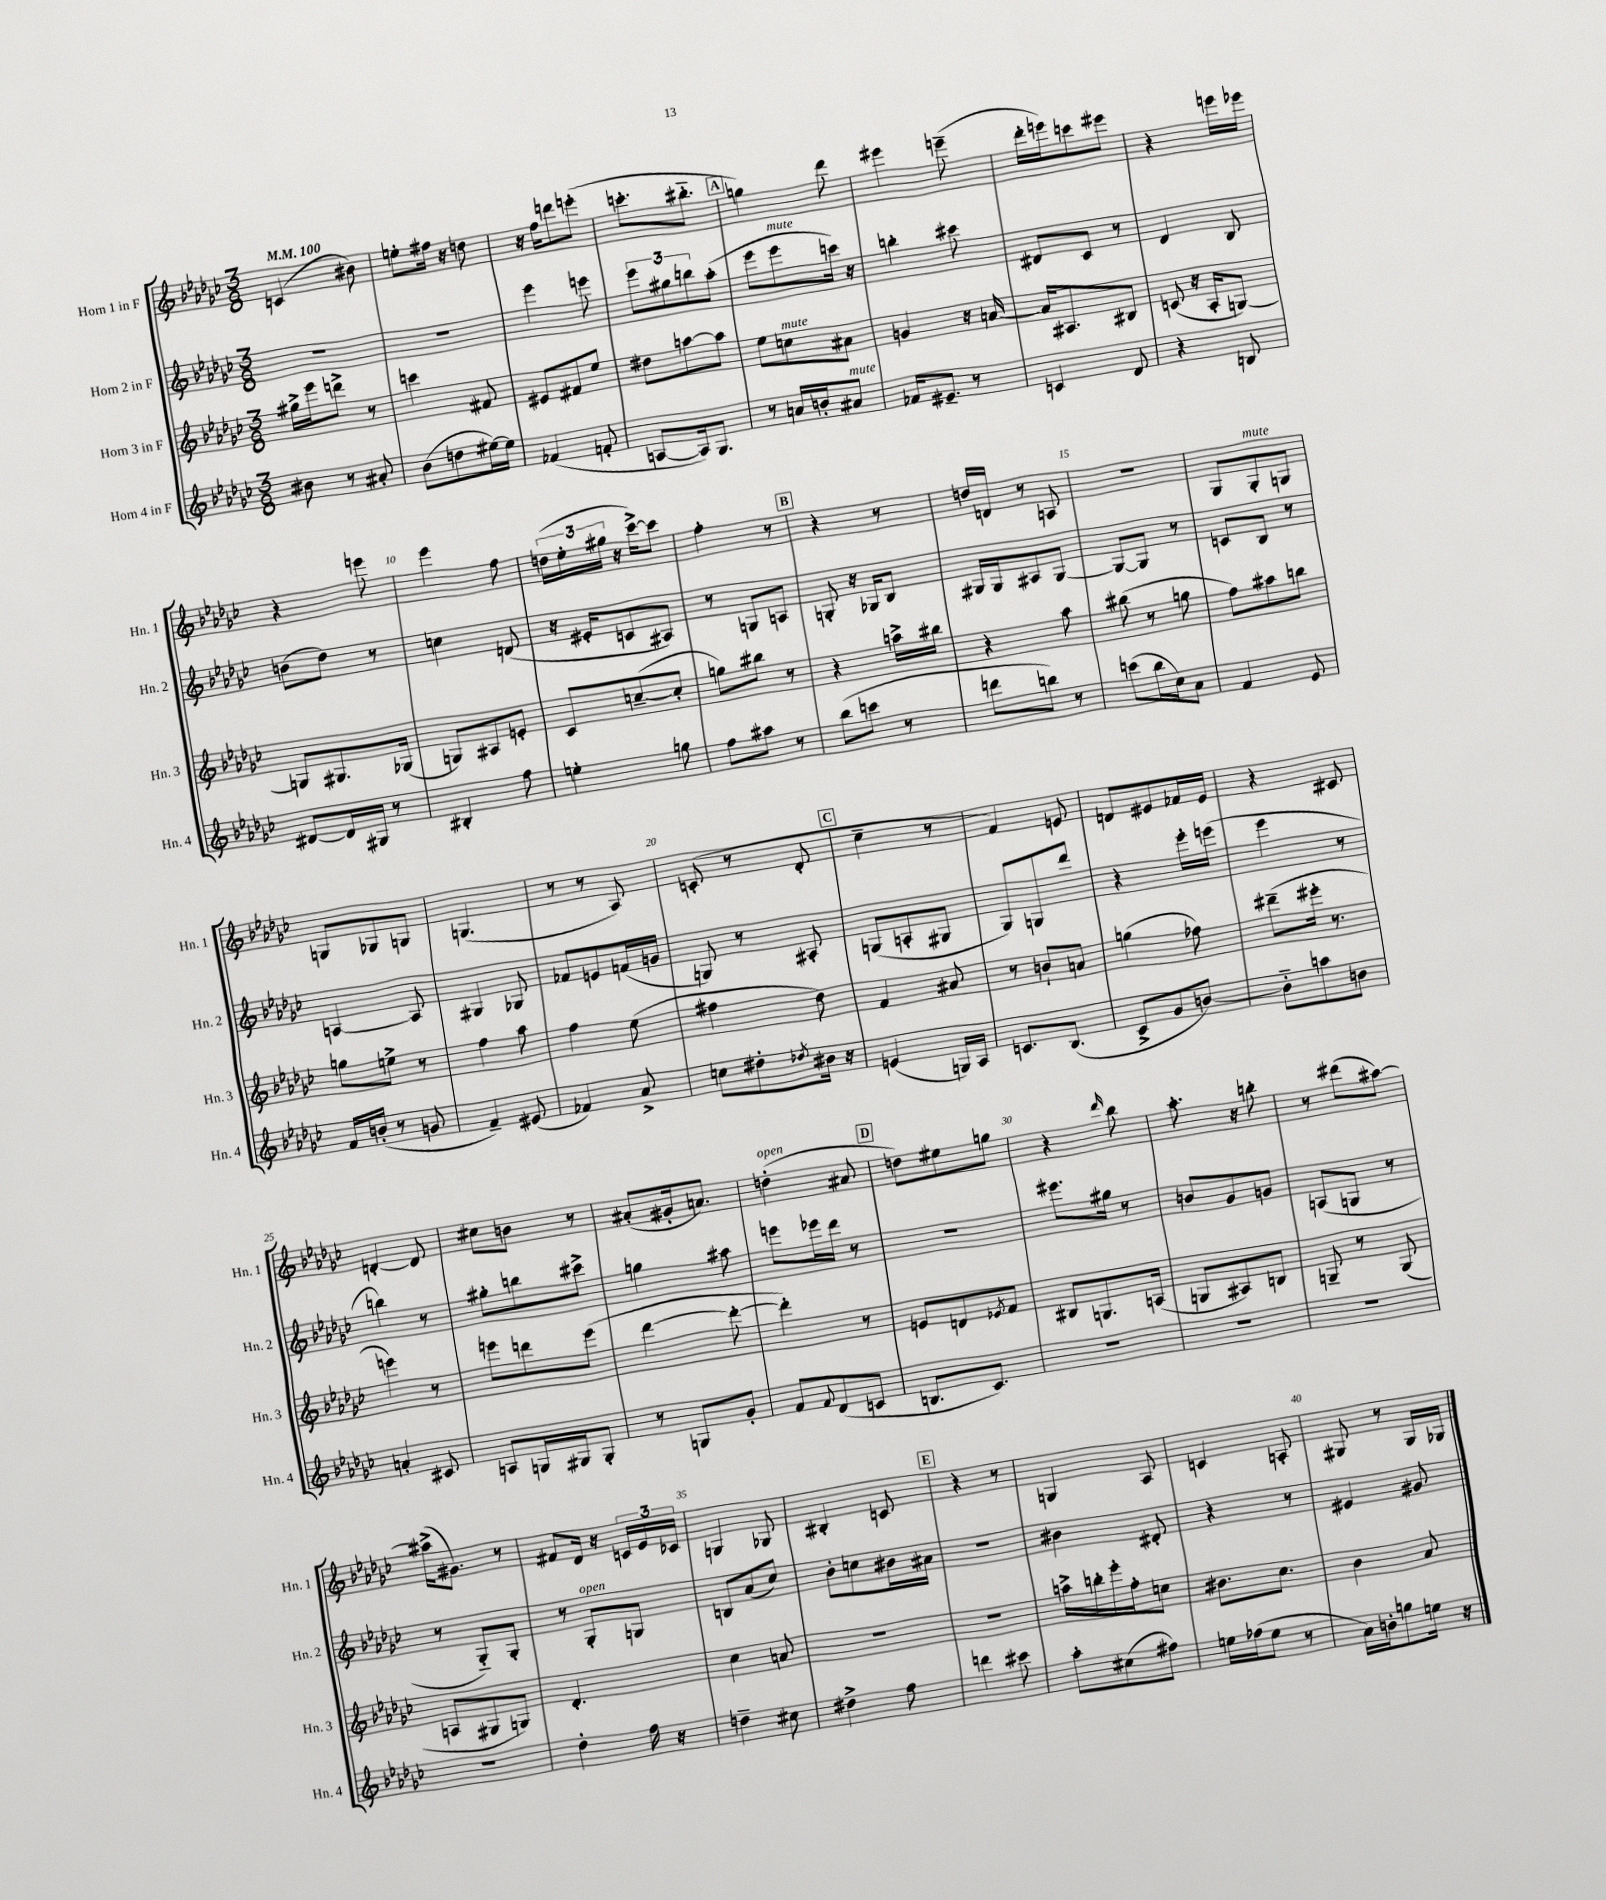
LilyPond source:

<<
\new StaffGroup <<
\new Staff = "s0" \with { instrumentName = "Horn 1 in F" shortInstrumentName = "Hn. 1" } {
    \clef treble \key ges \major \numericTimeSignature \time 3/8 \tempo 4 = 100
    c'4( bis'8) |
    e''8-. fis''16 r16 d''8 |
    r16 f''16 d'''8 e'''8-.( |
    c'''8.-. bis''8.-_ |
    \mark \markup { \box "A" } g''4) des'''8 |
    eis'''4 e'''8--( |
    des'''16-. e'''16) c'''8 eis'''8 |
    r4 e'''16 ees'''16 |
    r4 e'''8 |
    ees'''4 f''8 |
    \tuplet 3/2 { d''16( ees''16-. gis''16 } r16 ces'''16~->) ces'''8 |
    f''4-. r8 |
    \mark \markup { \box "B" } r4 r8 |
    d''16 d'16 r8 a8 |
    R4. |
    ges8 ges8-.^\markup { \italic "mute" } g8 |
    g8 ges8 g8 |
    g4.( |
    r8 r8 aes8) |
    c'8-.( r8 des'8-. |
    \mark \markup { \box "C" } ces''4-- r8 |
    f'4) e'8 |
    d'8 eis'8 fes'16 eis'16 |
    r4 cis'8 |
    d'4~-. d'8 |
    cis''8 b'8 r8 |
    ais'8-.( gis'16-. a'8.) |
    d''4-.^\markup { \italic "open" }( ais'8 |
    \mark \markup { \box "D" } d''8) eis''8 g''8 |
    r4 \grace { des'''16 } bes''8 |
    aes''8.-. r16 b''8-. |
    r8 dis'''8( ais''8~) |
    ais''16->( gis'8.) r8 |
    fis'8 des'16 r16 \tuplet 3/2 { c'16 ees'16 ces'16 } |
    g4 ges8 |
    bis4-. c'8 |
    \mark \markup { \box "E" } r4 r8 |
    g4 aes8 |
    c'4 a8-. |
    gis8 r8 gis16 ges16 \bar "|." |
}
\new Staff = "s1" \with { instrumentName = "Horn 2 in F" shortInstrumentName = "Hn. 2" } {
    \clef treble \key ges \major \numericTimeSignature \time 3/8
    R4. |
    R4. |
    ees'''4 e'''8 |
    \tuplet 3/2 { ees'''8 gis''8 b''8 } aes''8-.( |
    \mark \markup { \box "A" } ees'''8 ees'''8^\markup { \italic "mute" } c'''16) r16 |
    b''4-. cis'''8 |
    dis'8 ces'8 r8 |
    des'4 bes8 |
    b'8( des''8) r8 |
    c''4 d'8( |
    r16 eis'16-. c'8 ais8) |
    r8 g8 a8 |
    \mark \markup { \box "B" } g8-. r16 ges16 bes8 |
    gis16 gis16 ais8 gis8~ |
    gis8~ gis8 r8 |
    c'8 bes8 r8 |
    a4~ a8 |
    gis4 ges8 |
    fes'8 e'8 f'16( g'16 |
    g8) r8 ais8-. |
    \mark \markup { \box "C" } g8( a8-. gis8 |
    ges8) g8 des'''8 |
    r4 ees'''16-. e'''16( |
    ees'''4 r8 |
    b''4) r8 |
    gis''8-. b''8 cis'''8-> |
    g''4 ais''8 |
    e'''8 ees'''16 des'''16 r8 |
    \mark \markup { \box "D" } r4. |
    eis'''8. gis''16 r8 |
    b'8 ges'8 g'8 |
    a8( g8 r8 |
    r8 ges8-_) ges8-. |
    r8 ges8-.^\markup { \italic "open" } g8 |
    b8 aes'8( ces''8) |
    bes'8-. c''8 bis'16 ais'16 |
    \mark \markup { \box "E" } R4. |
    bis'4 dis'8-. |
    r4 r8 |
    eis'4 gis'8 \bar "|." |
}
\new Staff = "s2" \with { instrumentName = "Horn 3 in F" shortInstrumentName = "Hn. 3" } {
    \clef treble \key ges \major \numericTimeSignature \time 3/8
    gis''16-> ees'''16 d'''8-> r8 |
    c'''4 fis'8 |
    eis'8 fis'8 ees''8 |
    dis''8 a''8~ a''8 |
    \mark \markup { \box "A" } ees''8 c''8^\markup { \italic "mute" } ais'8 |
    g'4 r16 a'16~ |
    a'16 ais8. bis8 |
    c'8( r16 aes16-. g8~) |
    g8 gis8. ges16( |
    g8) ais8 e'8-. |
    ces'8 c''8~--( c''8-. |
    g''8) bis''8 r8 |
    \mark \markup { \box "B" } r4 a''16-> bis''16 |
    r4 aes''8 |
    bis''8( r8 g''8 |
    f''8) ais''8 b''8 |
    g''8 e''8-> r8 |
    f''4 aes''8 |
    f''4 ees''8( |
    fis''4 des''8) |
    \mark \markup { \box "C" } f'4 ais'8 |
    r8 b'8-! a'8 |
    g''4( fes''8) |
    dis'''8--( eis'''16-. r8. |
    e'''4) r8 |
    e'''8 d'''8 e'''8( |
    des'''4~ des'''8~-. |
    des'''4-.) r8 |
    \mark \markup { \box "D" } e'8 d'8 \acciaccatura { ees'8 } f'8 |
    bis8 g8. a16( |
    g8 ais8) b8 |
    g8-- r8 g8( |
    a8 gis8 g8) |
    des'4.-. |
    ces''4 a'8 |
    R4. |
    \mark \markup { \box "E" } R4. |
    a''16-> b''16-. ees'''16-. f''16-. c''8 |
    bis'8. ces''8. |
    bes'4 aes'8 \bar "|." |
}
\new Staff = "s3" \with { instrumentName = "Horn 4 in F" shortInstrumentName = "Hn. 4" } {
    \clef treble \key ges \major \numericTimeSignature \time 3/8
    bis'8 r8 ais'8-. |
    bes'8( d''8 eis''16~) eis''16 |
    fes'4( f'8-. |
    a8~ a16) ges8. |
    \mark \markup { \box "A" } r8 a'16 b'16-. ais'8^\markup { \italic "mute" } |
    fes'16 eis'8.-- r8 |
    c'4 des'8 |
    r4 b8 |
    dis'8~ dis'16 gis16 r8 |
    bis4-. f''8 |
    e''4-. g''8 |
    f''8 ais''8 r8 |
    \mark \markup { \box "B" } bes''8( c'''8 r8 |
    d'''8 b''8) r8 |
    c'''8( bes''16 ces''16) aes'8 |
    f'4 ees'8 |
    f'16 b'16-.( r8 g'8 |
    f'4--) eis'8( |
    fes'4) aes'8-> |
    c''8 dis''8-. \acciaccatura { des''8 } bis'16 r16 |
    \mark \markup { \box "C" } e'4( g16) aes16 |
    c'8. bes8.( |
    ces'8-> ges'8 b'8~) |
    b'8-_ a''8 b'8 |
    a'4-. cis'8 |
    a8 g16 gis16 gis8-. |
    r8 g8 ges'8-. |
    f'8 \appoggiatura { f'8 } des'8( c'8 |
    \mark \markup { \box "D" } b8. ces'8.) |
    R4. |
    R4. |
    R4. |
    R4. |
    des''4-. f''16 r16 |
    d''4-- cis''8 |
    dis''4-> f''8 |
    \mark \markup { \box "E" } d'''4 cis'''8 |
    aes''8-. cis''8( fis''8) |
    e''16 fes''16( e''8 r8 |
    aes'16) b'16-. g''8 e''16 r16 \bar "|." |
}
>>
>>
\layout { \context { \Score \override BarNumber.break-visibility = ##(#f #t #t) barNumberVisibility = #(every-nth-bar-number-visible 5) } }
